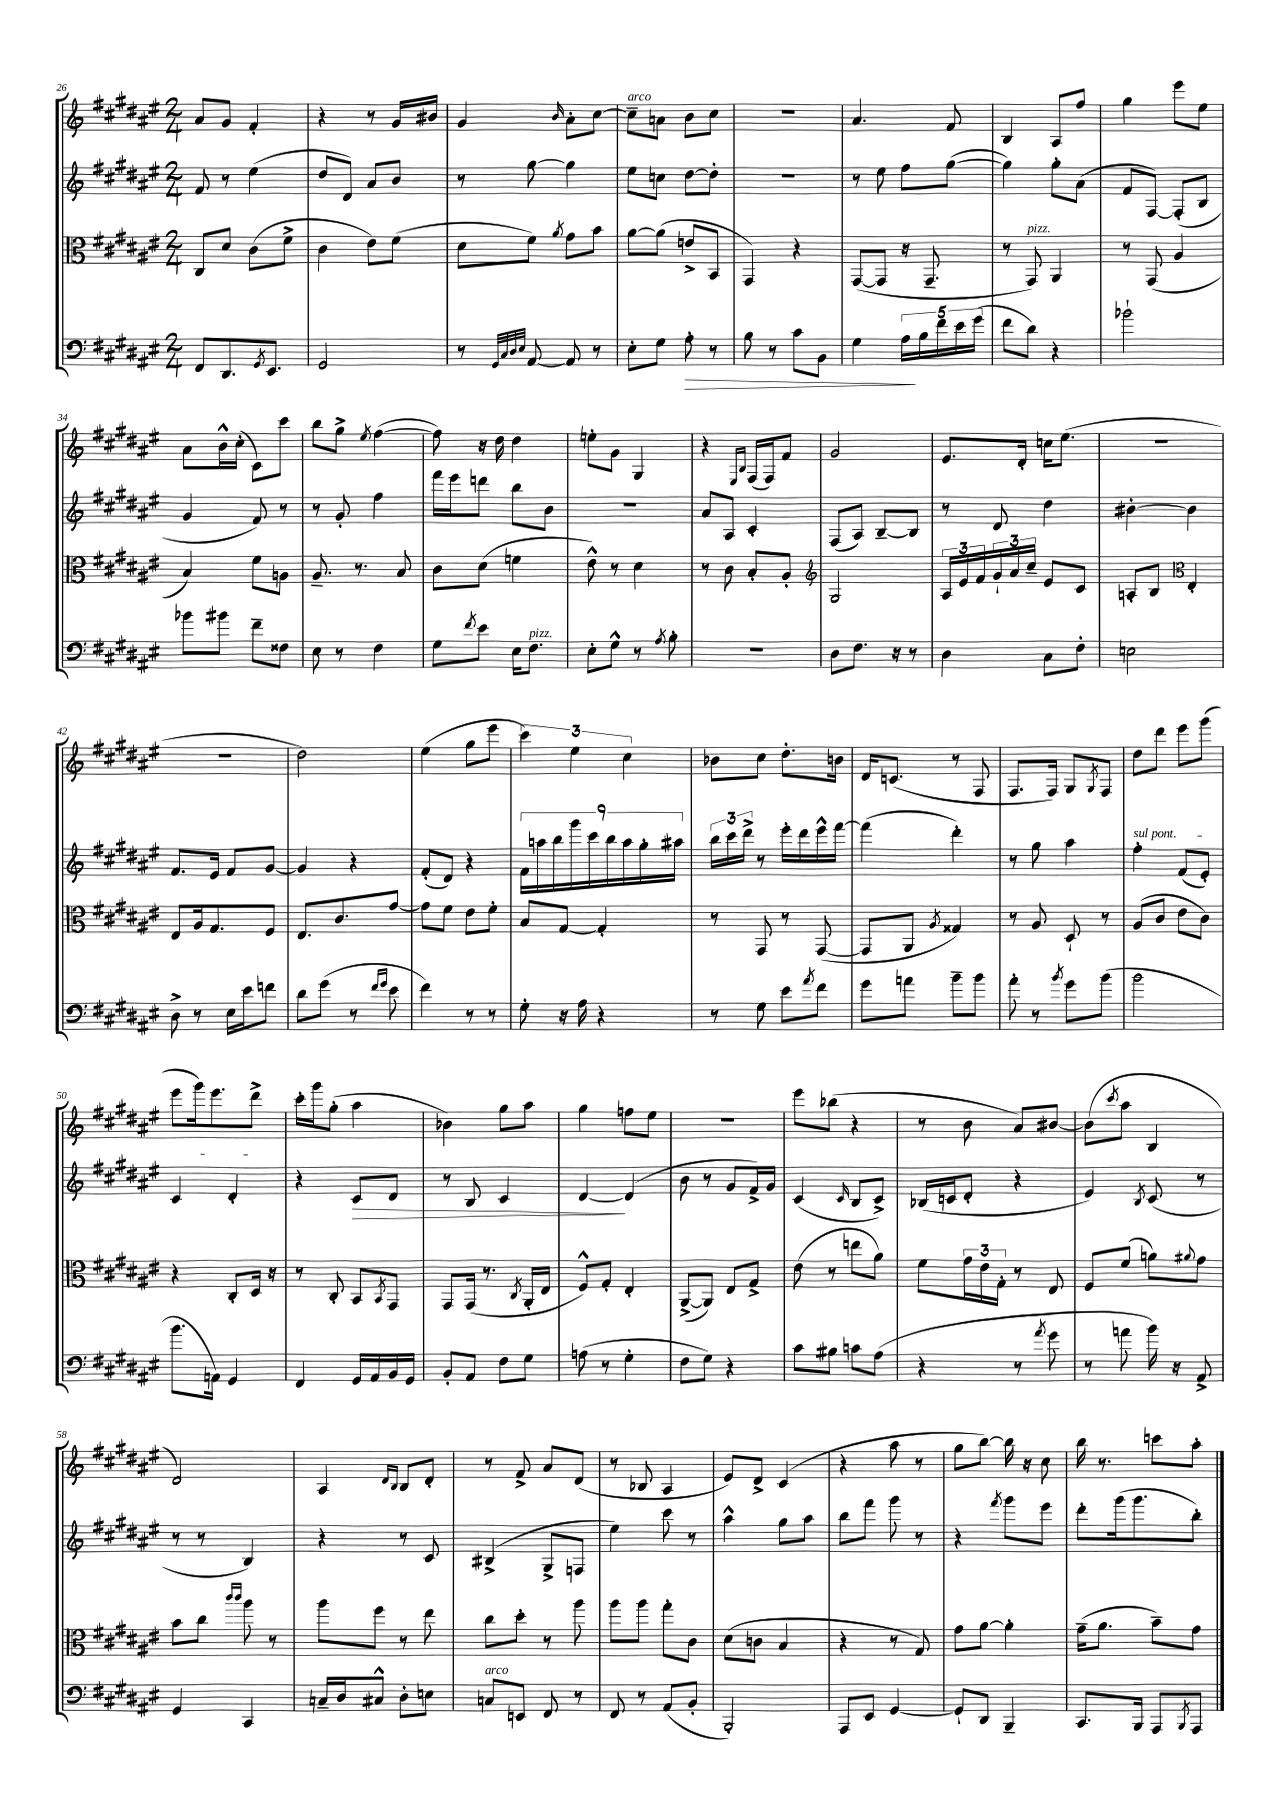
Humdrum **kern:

**kern	**kern	**kern	**kern
*staff4	*staff3	*staff2	*staff1
*clefF4	*clefC3	*clefG2	*clefG2
*k[f#c#g#d#a#e#]	*k[f#c#g#d#a#e#]	*k[f#c#g#d#a#e#]	*k[f#c#g#d#a#e#]
*M2/4	*M2/4	*M2/4	*M2/4
8FF#/L	8C#/L	8f#/	8a#/L
8.DD#/	8d#/J	8r	8g#/J
.	(8c#\L	(4ee#\	4f#'/
8qGG#/	.	.	.
8.EE#/J	.	.	.
.	8f#^\J	.	.
=	=	=	=
2GG#/	4c#\	8dd#/L	4r
.	.	8d#/J)	.
.	8e#\L)	8a#/L	8r
.	(8f#\J	8b/J	16g#/LL
.	.	.	16b#/JJ
=	=	=	=
8r	8d#\L	8r	4g#/
32qqGG#/LLL	.	.	.
32qqC#/	.	.	.
32qqD#/	.	.	.
32qqE#/JJJ	.	.	.
[8AA#/	8f#\J)	[8gg#\	.
.	8qa#/	.	16qqb/
8AA#/]	8g#\L	4gg#\]	8a#'\L
8r	8b\J	.	[8cc#\J
=	=	=	=
8E#'\L	[8a#\L	8ee#\L	8cc#~\]L
8G#\J	(8a#\]J	8cc\J	8a\J
8A#'\	8e^/L	[8dd#\L	8b\L
8r	8BB/J	8dd#'\]J	8cc#\J
=	=	=	=
8B\	4GG#/)	2r	2r
8r	.	.	.
8c#\L	4r	.	.
8BB\J	.	.	.
=	=	=	=
4G#\	([8GG#/L	8r	4.a#/
.	8GG#/]J	8ee#\	.
20A#\LL	16r	8ff#\L	.
20B\	.	.	.
.	8.GG#~/	.	.
20f#\	.	.	.
.	.	([8gg#\J	8f#/
20e#\	.	.	.
(20g#\JJ	.	.	.
=	=	=	=
8f#\L	8r	4gg#\])	4B/
8d#\J)	8GG#/)	.	.
4r	4AA#/	8gg#'\L	8A#/L
.	.	(8a#\J	8ff#/J
=	=	=	=
2b-`\	8r	8f#/L	4gg#\
.	(8GG#/	[8F#/J)	.
.	4A#/	(8F#'/]L	8eee#\L
.	.	8B/J	8ee#\J
=	=	=	=
8b-\L	4B/)	4g#/	8a#\L
8b#\J	.	.	16b^^\L
.	.	.	(16cc#'\JJ
8f#~\L	8f#\L	8f#/)	8c#\L)
8F##\J	8A\J	8r	8ccc#\J
=	=	=	=
8E#\	8.A#~/	8r	8bb\L
8r	.	8g#'/	8gg#^\J
.	8.r	.	.
.	.	.	8qee#/
4F#\	.	4ff#\	([4ff#\
.	8B/	.	.
=	=	=	=
8G#\L	8c#\L	16fff#\LL	8ff#\])
.	.	16eee#\J	.
8qf#/	.	.	.
8e#\J	(8d#\J	8ddd\J	16r
.	.	.	16dd#\
16E#\LK	4f\	8bb\L	4dd#\
8.F#\J	.	.	.
.	.	8b\J	.
=	=	=	=
8E#'\L	8e#^^\)	2r	8ee'\L
8G#^^\J	8r	.	8g#\J
8r	4d#\	.	4G#/
8qA#/	.	.	.
8B'\	.	.	.
=	=	=	=
2r	8r	8a#/L	4r
.	8c#\	8A#/J	.
.	.	.	16qqE#/LL
.	.	.	16qqB/JJ
.	8B'/L	4c#'/	(16F#/LL
.	.	.	16F#/J)
.	8A#'/J	.	8f#/J
=	=	=	=
*	*clefG2	*	*
8D#\L	2G#/	(8F#/L	2g#/
8.F#\J	.	8A#/J)	.
.	.	[8B~/L	.
16r	.	.	.
8r	.	8B/]J	.
=	=	=	=
4D#\	24A#/LL	8r	8.e#/L
.	24e#/	.	.
.	24f#/	.	.
.	24g#`/	8d#/	.
.	24a#/	.	.
.	.	.	16d#'/Jk
.	24cc#~/JJ	.	.
8C#\L	8e#/L	4dd#\	16cc\LK
.	.	.	(8.ee#\J
8F#'\J	8c#/J	.	.
=	=	=	=
2E\	8A'/L	[4b#'\	2r
.	8B/J	.	.
*	*clefC3	*	*
.	4E#'/	4b#\]	.
=	=	=	=
8D#^\	8E#/L	8.f#/L	2r
8r	16A#/k	.	.
.	8.G#/	16e#/Jk	.
16E#\LL	.	8f#/L	.
16e#\J	.	.	.
8f\J	8F#/J	[8g#/J	.
=	=	=	=
8d#\L	8.E#/L	4g#/]	2dd#\)
(8g#\J	.	.	.
.	8.c#/	.	.
8r	.	4r	.
16qqf#/LL	.	.	.
16qqg#/JJ	.	.	.
8e#\	[8g#/J	.	.
=	=	=	=
4f#\)	8g#\]L	(8f#'/L	(4ee#\
.	8f#\J	8d#/J)	.
8r	8e#\L	4r	8gg#\L
8r	8f#'\J	.	8eee#\J
=	=	=	=
8G#'\	8B/L	18f#\LL	6ccc#\)
.	.	18aa\	.
.	.	18bb\	.
16r	[8G#/J	.	.
.	.	18ggg#\	6ee#\
16A#\	.	.	.
.	.	18ccc#\	.
4r	4G#'/]	.	.
.	.	18bb\	.
.	.	18aa\	6cc#\
.	.	18gg#'\	.
.	.	18aa#\JJ	.
=	=	=	=
8r	8r	24bb\LL	8b-\L
.	.	24ccc#\	.
.	.	24ddd#^\JJ	.
8G#\	8GG#/	8r	8cc#\J
8e#\L	8r	16eee#'\LL	8.dd#'\L
.	.	16ddd#\	.
8qa#/	.	.	.
8f#\J	([8GG#/	16eee#^^\	.
.	.	[16fff#\JJ	16b\Jk
=	=	=	=
8g#\L	8GG#/]L	(4fff#\]	16d#/LK
.	.	.	(8.c/J
8a\J	8AA#/J	.	.
.	8qA#/	.	.
8b~\L	4G##/)	4ddd#'\)	8r
8b\J	.	.	8F#/
=	=	=	=
8a#'\	8r	8r	8.F#/L
8r	8A#/	8gg#\	.
.	.	.	16F#/Jk)
8qb/	.	.	.
8g#\L	8D#`/	4aa#\	8G#/L
.	.	.	8qG#/
(8b\J	8r	.	8F#/J
=	=	=	=
2b\	(8A#/L	4ff#'\	8dd#\L
.	8c#/J	.	8ddd#\J
.	8e#\L	(8f#/L	8eee#\L
.	8c#\J)	8e#'/J)	(8ggg#\J
=	=	=	=
8.b\L	4r	4c#/	8eee#\L
.	.	.	16ggg#\k)
16AA\Jk)	.	.	8.eee#\
4GG#/	8C#'/L	4d#'/	.
.	16D#/Jk	.	8ddd#^\J
.	16r	.	.
=	=	=	=
4FF#/	8r	4r	16ccc#'\LL
.	.	.	16ggg#\J
.	8C#'/	.	(8gg#'\J
16GG#/LL	8BB/L	8c#/L	4aa#\
16AA#/	.	.	.
.	8qBB/	.	.
16BB/	8GG#/J	8d#/J	.
16GG#/JJ	.	.	.
=	=	=	=
8BB'/L	8GG#/L	8r	4b-\)
8AA#/J	(16GG#/Jk	8B/	.
.	8.r	.	.
8F#\L	.	4c#/	8gg#\L
.	8qC#/	.	.
8G#\J	16AA#'/LL	.	8aa#\J
.	16E#/JJ	.	.
=	=	=	=
(8A\	8F#^^/L)	[4d#/	4gg#\
8r	8G#'/J	.	.
4G#'\	4E#'/	(4d#/]	8ff\L
.	.	.	8ee#\J
=	=	=	=
8F#\L	([8AA#^/L	8b\	2r
8G#\J)	8AA#/]J)	8r	.
4r	8E#/L	8g#/L	.
.	8G#^/J	16f#^/L)	.
.	.	16g#/JJ	.
=	=	=	=
8c#\L	(8e#\	(4c#/	8eee#\L
8B#\J	8r	.	(8bb-\J
.	.	16qqc#/	.
8c\L	8ee\L	8B/L	4r
(8A#\J	8a#\J)	8c#^/J)	.
=	=	=	=
4r	8f#\L	(16B-/LL	8r
.	.	16c/J	.
.	24g#\L	8d#'/J	8b\
.	24e#\	.	.
.	24G#'\JJ	.	.
8r	8r	4r	8a#/L)
8qa#/	.	.	.
8g#\	8E#/	.	[8b#/J
=	=	=	=
8r	8F#/L	4e#/)	(8b#\]L
.	.	.	8qccc#/
8a\	(8f#/J	.	8aa#\J
.	.	8qB/	.
16b\)	8a\L)	(8c#/	4B/
16r	.	.	.
.	8qqa#/	.	.
8AA#^/	8g#\J	8r	.
=	=	=	=
4GG#/	8b\L	8r	2d#/)
.	8cc#\J	8r	.
.	16qqccc#/LL	.	.
.	16qqccc#/JJ	.	.
4CC#/	8aa#\	4B/)	.
.	8r	.	.
=	=	=	=
16C~/LL	8aa#\L	4r	4A#/
16D#/J	.	.	.
8C#^^/J	8ff#\J	.	.
.	.	.	16qqd#/LL
.	.	.	16qqB/JJ
8D#'\L	8r	8r	8B/L
8E\J	8ee#\	8c#/	8d#'/J
=	=	=	=
8C/L	8cc#\L	(4B#^/	8r
8EE/J	8dd#'\J	.	8f#^/
8FF#/	8r	8G#^/L	8a#/L
8r	8aa#\	8F/J	(8d#/J
=	=	=	=
8FF#/	8aa#\L	4ee#\)	8r
8r	8aa#\J	.	8B-/
(8AA#/L	8gg#'\L	8ccc#\	4A#/
8BB'/J	8c#\J	8r	.
=	=	=	=
2BBB'/)	(8d#\L	4aa#^^\	8e#/L)
.	8c\J	.	8d#^/J
.	4B/	8gg#\L	(4c#/
.	.	8aa#\J	.
=	=	=	=
8AAA#/L	4r	8bb\L	4r
8EE#/J	.	8fff#\J	.
[4GG#/	8r	8ggg#\	8aa#\
.	8G#/)	8r	8r
=	=	=	=
8GG#`/]L	8g#\L	4r	8gg#\L
8DD#/J	[8a#\J	.	[8bb\J)
.	.	8qfff#/	.
4BBB~/	4a#'\]	8ggg#\L	16bb\]
.	.	.	16r
.	.	8eee#\J	8cc#\
=	=	=	=
8.CC#/L	(16g#~\LK	8ddd#'\L	16bb\
.	8.a#\J	.	8.r
.	.	(16ggg#\k	.
16BBB/Jk	.	8.ggg#\	.
8AAA#/L	8b~\L)	.	8ccc\L
8qBBB/	.	.	.
8AAA#/J	8g#\J	8bb'\J)	8aa#'\J
==	==	==	==
*-	*-	*-	*-
